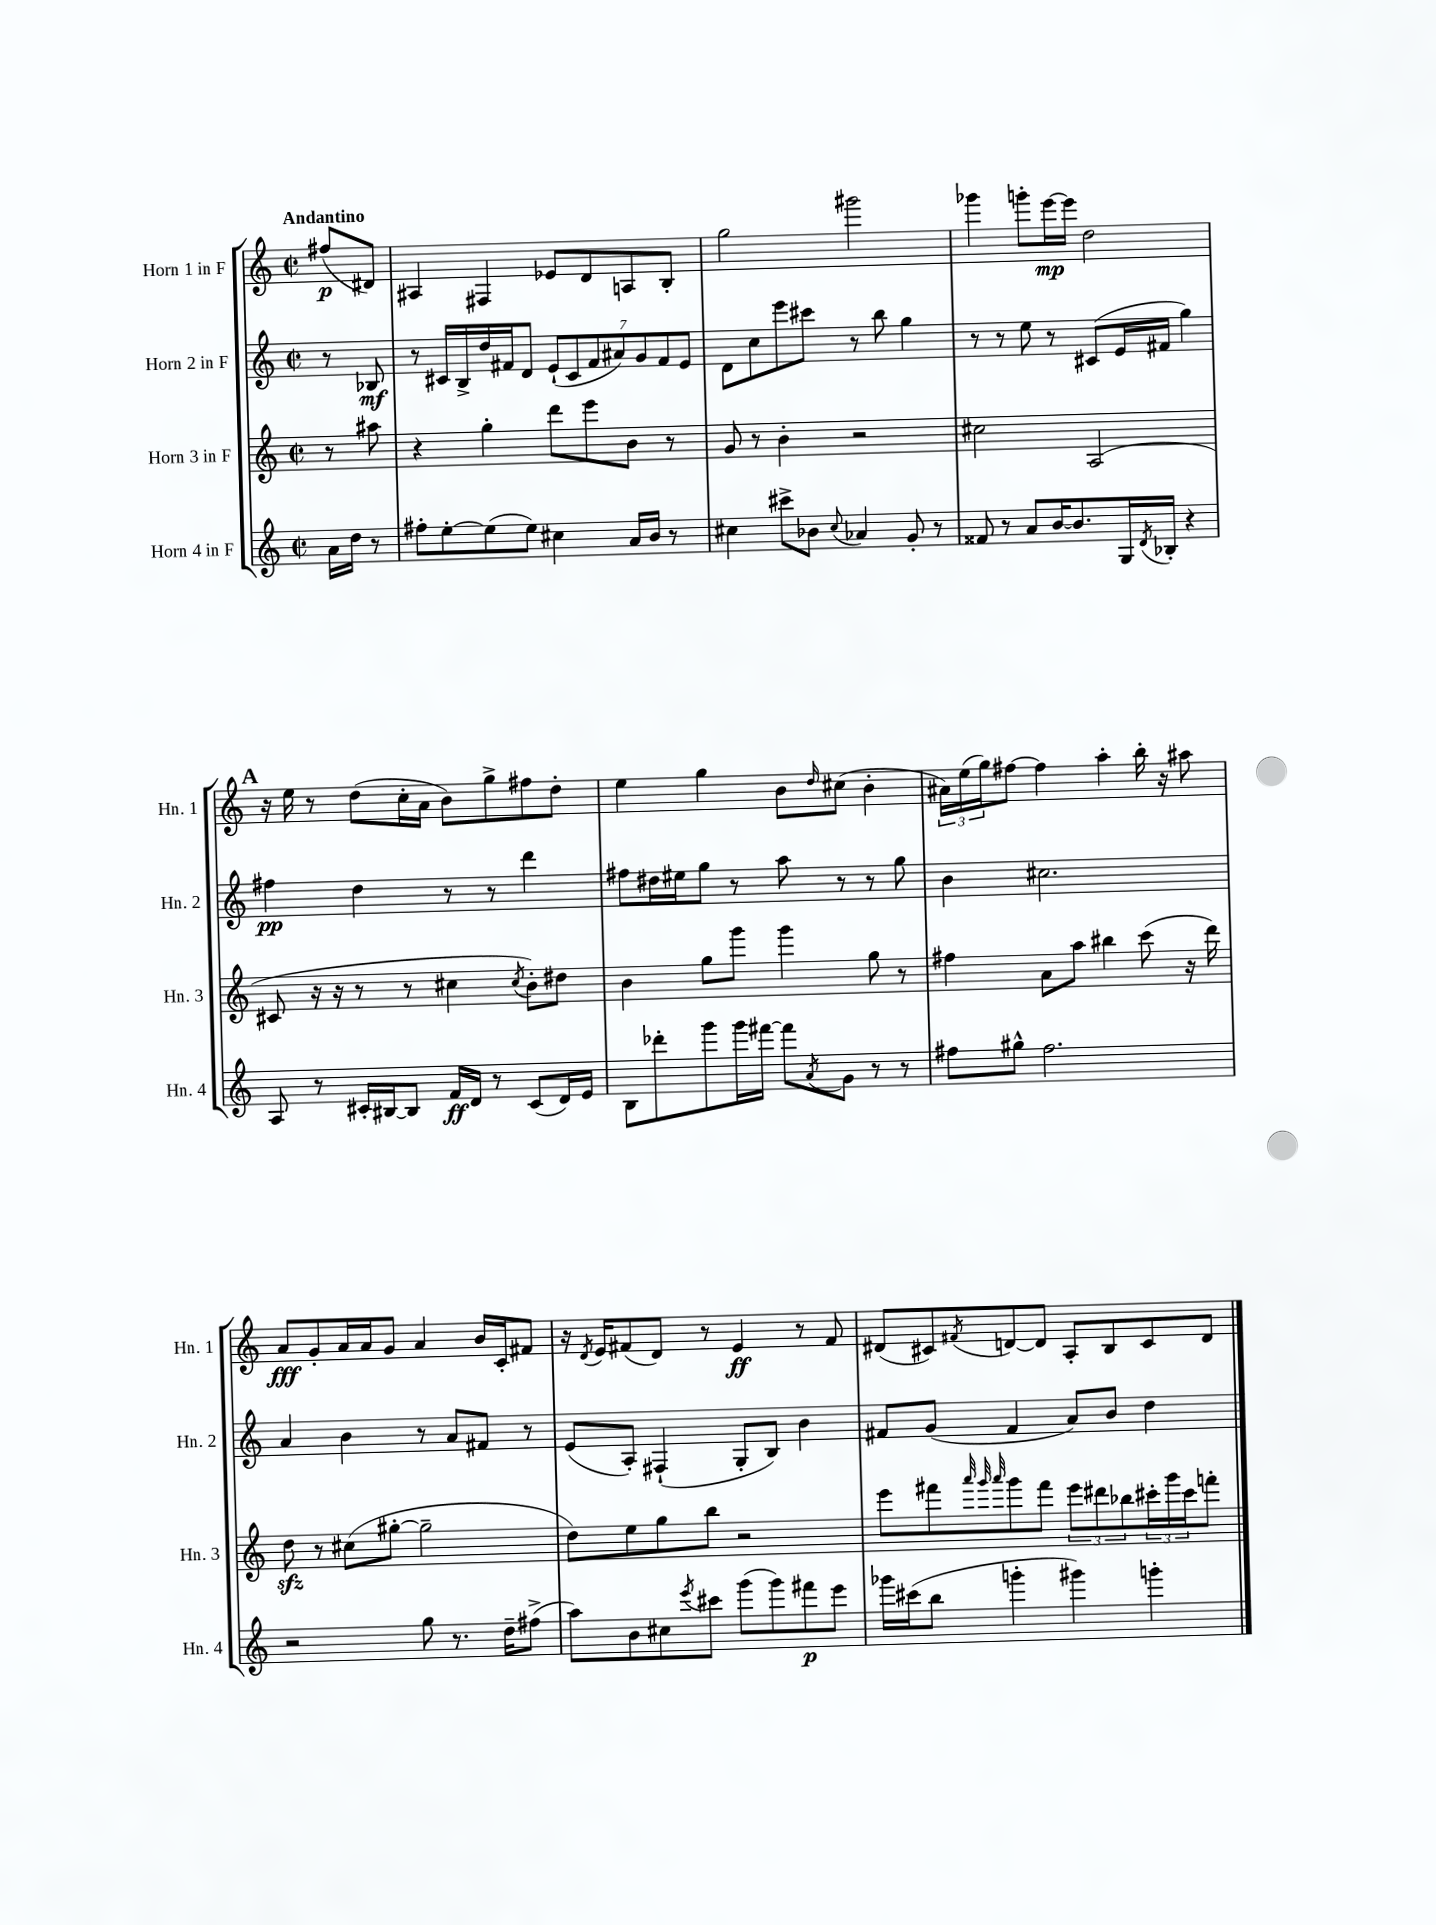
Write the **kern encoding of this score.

**kern	**kern	**kern	**kern
*staff4	*staff3	*staff2	*staff1
*clefG2	*clefG2	*clefG2	*clefG2
*k[]	*k[]	*k[]	*k[]
*M2/2	*M2/2	*M2/2	*M2/2
*met(c|)	*met(c|)	*met(c|)	*met(c|)
16a	8r	8r	(8ff#
16dd	.	.	.
8r	8aa#	8B-	8d#)
=	=	=	=
8ff#'	4r	8r	4A#
[8ee'	.	16c#	.
.	.	16B^	.
(8ee]	4gg'	16dd	4F#
.	.	16f#	.
8ee)	.	8d	.
4cc#	8ddd	(14e`	8e-
.	.	14c#	.
.	8eee	.	8d
.	.	14f#	.
.	.	14a#)	.
16a	8b	.	8A
.	.	14g	.
16b	.	.	.
.	.	14f#	.
8r	8r	.	8B'
.	.	14e	.
=	=	=	=
4cc#	8g	8d	2gg
.	8r	8cc	.
8ccc#^	4b'	8eee	.
8b-	.	8ccc#	.
8qqcc#	.	.	.
4a-	2r	8r	2ggg#
.	.	8bb	.
8g'	.	4gg	.
8r	.	.	.
=	=	=	=
8f##	2cc#	8r	4ggg-
8r	.	8r	.
8a	.	8ee	8ggg'
[16b	.	8r	[16eee
8.b]	.	.	16eee]
.	(2A	(8c#	2dd
16G	.	16e	.
8qd	.	.	.
16B-'	.	16f#	.
4r	.	4gg)	.
=	=	=	=
8A	8c#	4ff#	16r
.	.	.	16ee
8r	16r	.	8r
.	16r	.	.
16c#'	8r	4dd	(8dd
[16B#	.	.	.
8B#]	8r	.	16cc'
.	.	.	16a
16f	4cc#	8r	8b)
16d	.	.	.
8r	.	8r	8gg^
.	8qcc#	.	.
(8c#	8b')	4ddd	8ff#
16d)	8dd#	.	8dd'
16e	.	.	.
=	=	=	=
8B	4b	8ff#	4ee
8ddd-'	.	16dd#	.
.	.	16ee#	.
8ggg	8gg	8gg	4gg
16ggg	8ggg	8r	.
[16fff#	.	.	.
8fff#]	4ggg	8aa	8b
8qa	.	.	16qqdd
8g	.	8r	(8cc#
8r	8gg	8r	4b'
8r	8r	8gg	.
=	=	=	=
8ff#	4ff#	4b	24a#)
.	.	.	(24ee
.	.	.	24gg)
8gg#^^	.	.	[8ff#
2.ff#	8a	2.cc#	4ff#]
.	8aa	.	.
.	4bb#	.	4aa'
.	(8ccc	.	16bb'
.	.	.	16r
.	16r	.	8aa#
.	16ddd)	.	.
=	=	=	=
2r	8dd	4a	8a
.	8r	.	8g'
.	(8cc#	4b	16a
.	.	.	16a
.	[8gg#'	.	8g
8gg	2gg#~]	8r	4a
8.r	.	8a	.
.	.	8f#	16b
16dd~	.	.	16c'
(8ff#^	.	8r	8f#
=	=	=	=
8aa)	8dd)	(8e	16r
.	.	.	8qd
.	.	.	16e
8b	8ee	8A')	(8f#
8cc#	8gg	(4F#`	8d)
8qeee	.	.	.
8ccc#	8bb	.	8r
(8ggg	2r	8G'	4e
8ggg)	.	8B)	.
8fff#	.	4b	8r
8eee	.	.	8f#
=	=	=	=
16ggg-	8eee	8f#	(8d#
(16ccc#	.	.	.
8bb	8fff#	(8g	8c#)
.	32qqaaa	.	.
.	32qqggg	.	.
.	32qqaaa	.	8qf#
4ggg'	8ggg	4f#	[8d
.	8fff#	.	8d]
4ggg#)	12eee	8a)	8A'
.	12ddd#	.	.
.	.	8b	8B
.	12bb-	.	.
4ggg'	24ccc#'	4dd	8c#
.	24ggg	.	.
.	24ccc#	.	.
.	8fff'	.	8d
==	==	==	==
*-	*-	*-	*-
